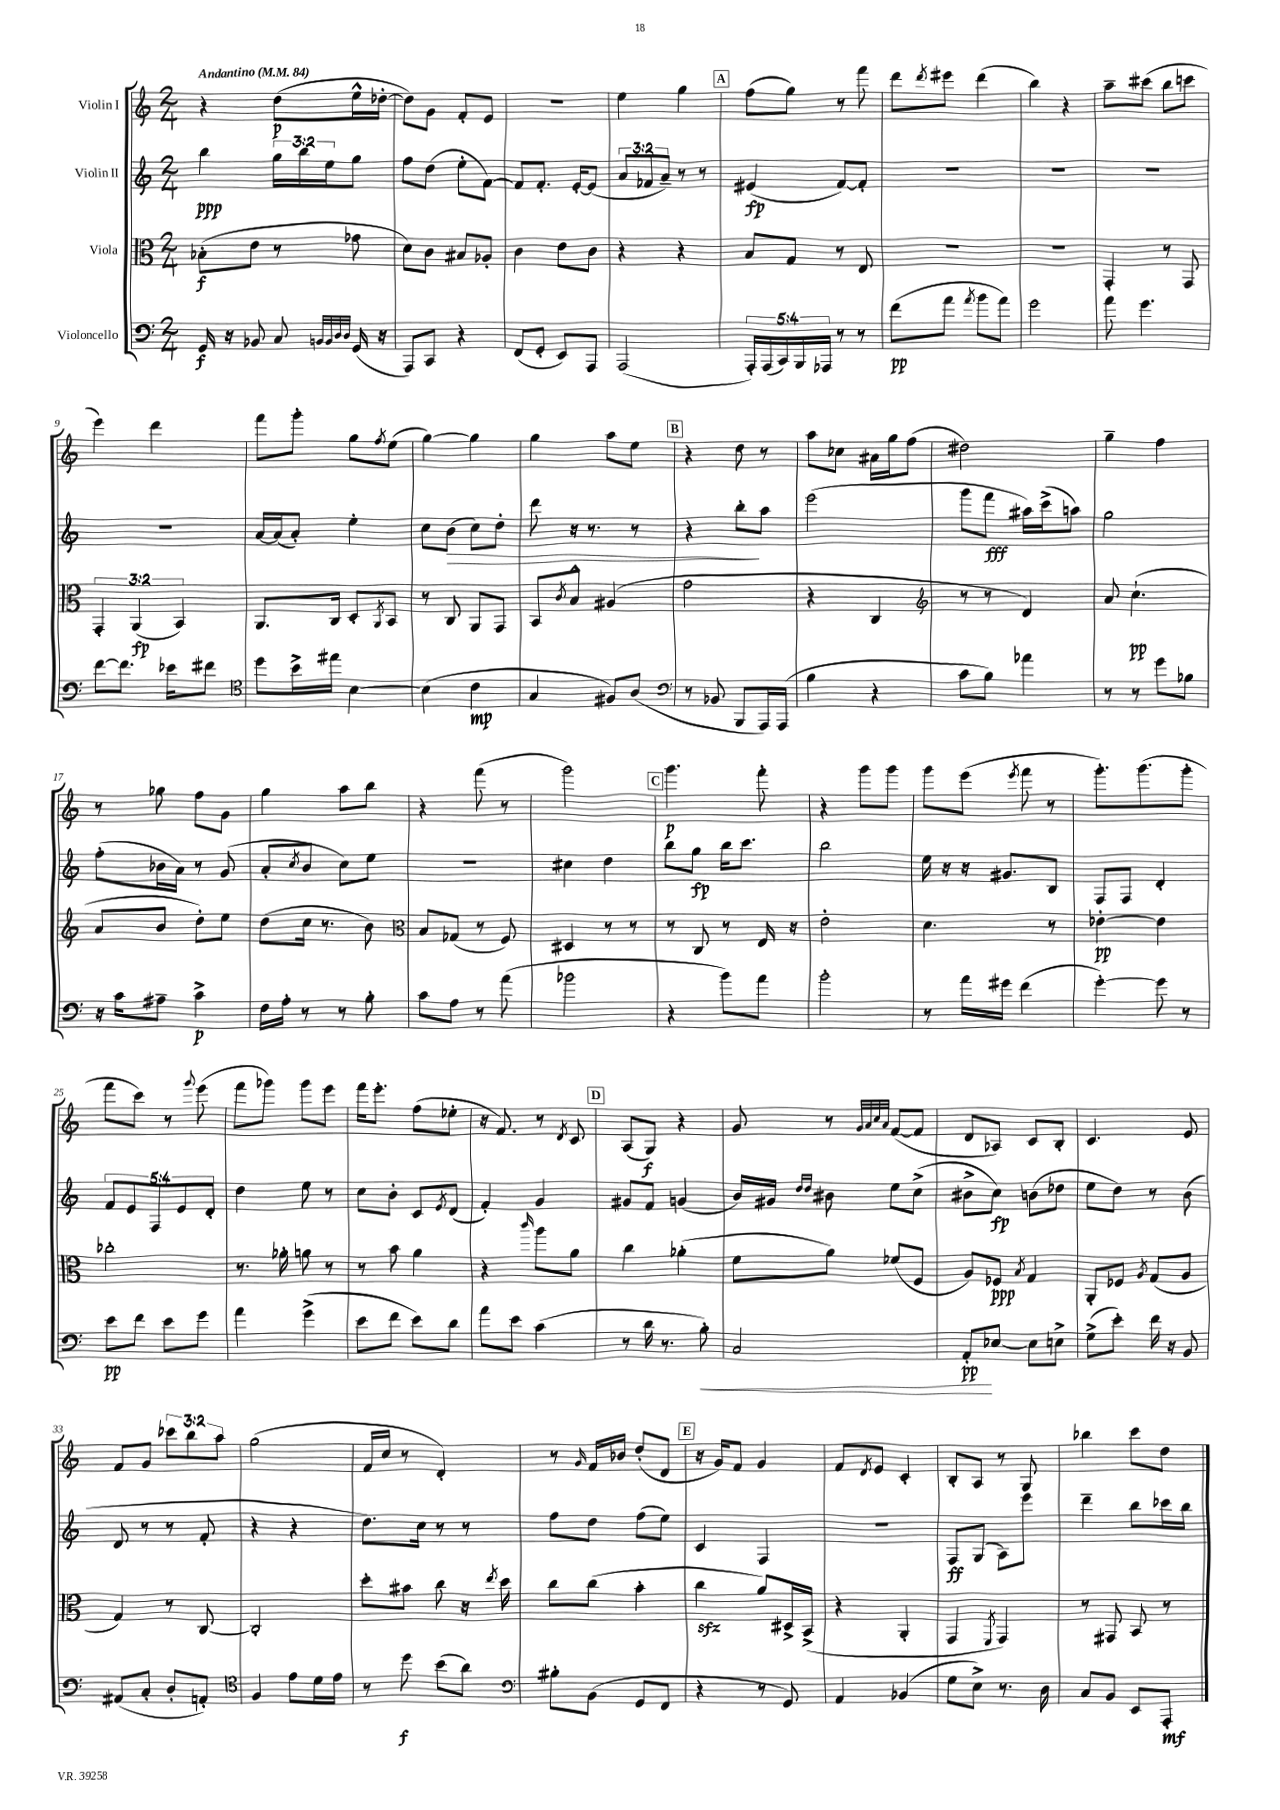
<<
\new StaffGroup <<
\new Staff = "s0" \with { instrumentName = "Violin I" } {
    \clef treble \key c \major \numericTimeSignature \time 2/4 \override Staff.TupletNumber.text = #tuplet-number::calc-fraction-text \tempo "Andantino" 4 = 84
    r4 d''8\p( e''16-^ des''16~-. |
    des''8) g'8 f'8-. e'8 |
    r2 |
    e''4 g''4 |
    \mark \markup { \box "A" } f''8( g''8) r8 f'''8 |
    d'''8 \acciaccatura { d'''8 } eis'''8 d'''4( |
    b''4) r4 |
    a''8-- cis'''8( b''8 c'''8 |
    e'''4) d'''4 |
    f'''8 g'''8-. g''8 \acciaccatura { f''8 } e''8( |
    g''4~) g''4 |
    g''4 a''8 e''8 |
    \mark \markup { \box "B" } r4 d''8 r8 |
    a''8 ces''8 ais'16 g''16 f''8( |
    dis''2) |
    g''4-- f''4 |
    r8 ges''8 f''8 g'8 |
    g''4 a''8 b''8 |
    r4 f'''8( r8 |
    g'''2) |
    \mark \markup { \box "C" } g'''4.\p f'''8-. |
    r4 g'''8 g'''8 |
    g'''8 e'''8( \acciaccatura { e'''8 } f'''8 r8 |
    g'''8.-.) g'''8.( g'''8-. |
    f'''8 c'''8) r8 \appoggiatura { g'''8 } e'''8( |
    f'''8 ges'''8) ges'''8 e'''8 |
    f'''16 e'''8.-. f''8( ees''8-. |
    r16 f'8.) r8 \acciaccatura { d'8 } c'8 |
    \mark \markup { \box "D" } a8( g8\f) r4 |
    g'8 r8 \grace { g'32 a'32 c''32 a'32 } f'8~( f'8 |
    d'8 aes8) c'8 b8-. |
    c'4. e'8 |
    f'8 g'8 \tuplet 3/2 { ces'''8 b''8 a''8 } |
    g''2( |
    f'16 c''16 r8 d'4-.) |
    r8 \grace { g'16 } f'16 bes'16 d''8-.( d'8 |
    \mark \markup { \box "E" } r16 g'16) f'8 g'4 |
    f'8 \acciaccatura { d'8 } e'8 c'4-. |
    b8-. a8 r8 g8 |
    bes''4 c'''8 d''8 \bar "|." |
}
\new Staff = "s1" \with { instrumentName = "Violin II" } {
    \clef treble \key c \major \numericTimeSignature \time 2/4 \override Staff.TupletNumber.text = #tuplet-number::calc-fraction-text
    b''4\ppp \tuplet 3/2 { g''16 b''16 e''16 } g''8 |
    f''8 d''8( e''8-. f'8~) |
    f'8 f'8.-. e'16~-. e'8( |
    \tuplet 3/2 { a'8 fes'8 a'8--) } r8 r8 |
    \mark \markup { \box "A" } eis'4\fp( f'8~) f'8-. |
    R2 |
    R2 |
    R2 |
    R2 |
    a'16~ a'16( a'8-.) e''4-. |
    c''8 b'8\>( c''8) d''8-. |
    d'''8 r16 r8. r8 |
    \mark \markup { \box "B" } r4 b''8-.\! a''8 |
    e'''2( |
    g'''8 f'''8\fff ais''16) c'''16->( a''8) |
    g''2 |
    f''8-.( bes'16 a'16) r8 g'8( |
    a'8-. \acciaccatura { c''8 } b'8 c''8) e''8 |
    r2 |
    cis''4 d''4 |
    \mark \markup { \box "C" } b''8 g''8\fp b''16 c'''8. |
    b''2 |
    e''16 r16 r16 gis'8. b8 |
    f8 f8 d'4-. |
    \tuplet 5/4 { f'8 e'8 f8 e'8 d'8-. } |
    d''4 e''8 r8 |
    c''8 b'8-. c'8 \acciaccatura { e'8 } d'8( |
    f'4-.) g'4 |
    \mark \markup { \box "D" } gis'8 f'8 g'4( |
    b'16) gis'16 \grace { d''16 d''16 } bis'8 e''8 c''8->( |
    bis'8-> c''8\fp) b'8( des''8 |
    e''8 d''8) r8 b'8( |
    d'8 r8 r8 f'8-. |
    r4 r4 |
    d''8.) c''16 r8 r8 |
    f''8 d''8 f''8( e''8) |
    \mark \markup { \box "E" } c'4 f4 |
    R2 |
    f8\ff g8( a8) e'''8 |
    d'''4-- b''8 ces'''16 b''16 \bar "|." |
}
\new Staff = "s2" \with { instrumentName = "Viola" } {
    \clef alto \key c \major \numericTimeSignature \time 2/4 \override Staff.TupletNumber.text = #tuplet-number::calc-fraction-text
    bes8-.\f( e'8 r8 ges'8 |
    d'8) c'8 bis8 aes8-. |
    c'4 e'8 c'8 |
    r4 r4 |
    \mark \markup { \box "A" } b8 g8 r8 e8 |
    R2 |
    R2 |
    g,4-. r8 g,8 |
    \tuplet 3/2 { g,4-. a,4\fp( b,4) } |
    a,8. c16 d8-. \acciaccatura { a,8 } b,8 |
    r8 c8 a,8 g,8 |
    b,8 \acciaccatura { c'8 } b8-^ ais4( |
    \mark \markup { \box "B" } g'2 |
    r4 c4 |
    \clef treble r8 r8 d'4) |
    a'8 c''4.-!\pp( |
    a'8 b'8 d''8-.) e''8 |
    d''8( c''16 r8. b'8) |
    \clef alto b8 ges8( r8 f8) |
    dis4 r8 r8 |
    \mark \markup { \box "C" } r8 c8 r8 e16 r16 |
    e'2-. |
    d'4. r8 |
    ees'4~-.\pp ees'4 |
    ces''2-. |
    r8. aes'16-. a'8 r8 |
    r8 b'8 a'4 |
    r4 \grace { c'''16 } a''8 a'8 |
    \mark \markup { \box "D" } c''4 aes'4-.( |
    f'8 a'8) fes'8( f8 |
    a8) fes8\ppp \acciaccatura { b8 } g4 |
    a,8-. fes8 \acciaccatura { a8 } g8( a8 |
    g4) r8 c8~ |
    c2-. |
    d''8-. bis'8 c''8 r16 \acciaccatura { e''8 } d''16 |
    c''8 c''8( b'4-. |
    \mark \markup { \box "E" } c''4\sfz a'8) dis16-> b,16->( |
    r4 a,4-. |
    g,4 \acciaccatura { f,8 } g,4) |
    r8 gis,8 b,8 r8 \bar "|." |
}
\new Staff = "s3" \with { instrumentName = "Violoncello" } {
    \clef bass \key c \major \numericTimeSignature \time 2/4 \override Staff.TupletNumber.text = #tuplet-number::calc-fraction-text
    g,16\f r16 bes,8 c8 \grace { b,32 b,32 d32 d32 } g,16( r16 |
    a,,8) c,8 r4 |
    f,8( g,8-. e,8) a,,8 |
    a,,2( |
    \mark \markup { \box "A" } \tuplet 5/4 { a,,16-.) a,,16( c,16) b,,16 aes,,16 } r8 r8 |
    f'8\pp( a'8 \acciaccatura { a'8 } b'8 a'8) |
    g'2 |
    a'8 g'4. |
    f'8~ f'8. ees'16 fis'8 |
    \clef tenor d''8 b'16-> eis''16 b4~ |
    b4( c'4\mp |
    g4 fis8) a8( |
    \mark \markup { \box "B" } \clef bass r8 bes,8 b,,8 a,,16) a,,16( |
    b4 r4 |
    c'8 b8) aes'4 |
    r8 r8 g'8 bes8 |
    r16 c'16 ais8-- c'4->\p |
    f16 a16-. r8 r8 b8-. |
    c'8 a8 r8 a'8( |
    bes'2 |
    \mark \markup { \box "C" } r4 b'8) a'8 |
    b'2-. |
    r8 a'16 gis'16 f'4( |
    g'4~-.) g'8 r8 |
    e'8\pp f'8 e'8 g'8 |
    a'4 g'4->( |
    e'8 f'8 e'8) d'8 |
    a'8 e'8 c'4( |
    \mark \markup { \box "D" } r8 d'16 r8. b8-.\<) |
    c2 |
    a,8-.\pp\! ees8~ ees8 e8-> |
    g8->( e'8-.) f'16 r16 b,8 |
    ais,8( c8-. d8-. a,8-.) |
    \clef tenor f4 e'8 d'16 e'16 |
    r8 d''8\f b'8( a'8) |
    \clef bass bis8-. b,8( g,8 f,8 |
    \mark \markup { \box "E" } r4 r8 g,8) |
    a,4 bes,4( |
    g8 e8->) r8. d16 |
    c8 b,8 e,8 a,,8-.\mf \bar "|." |
}
>>
>>
